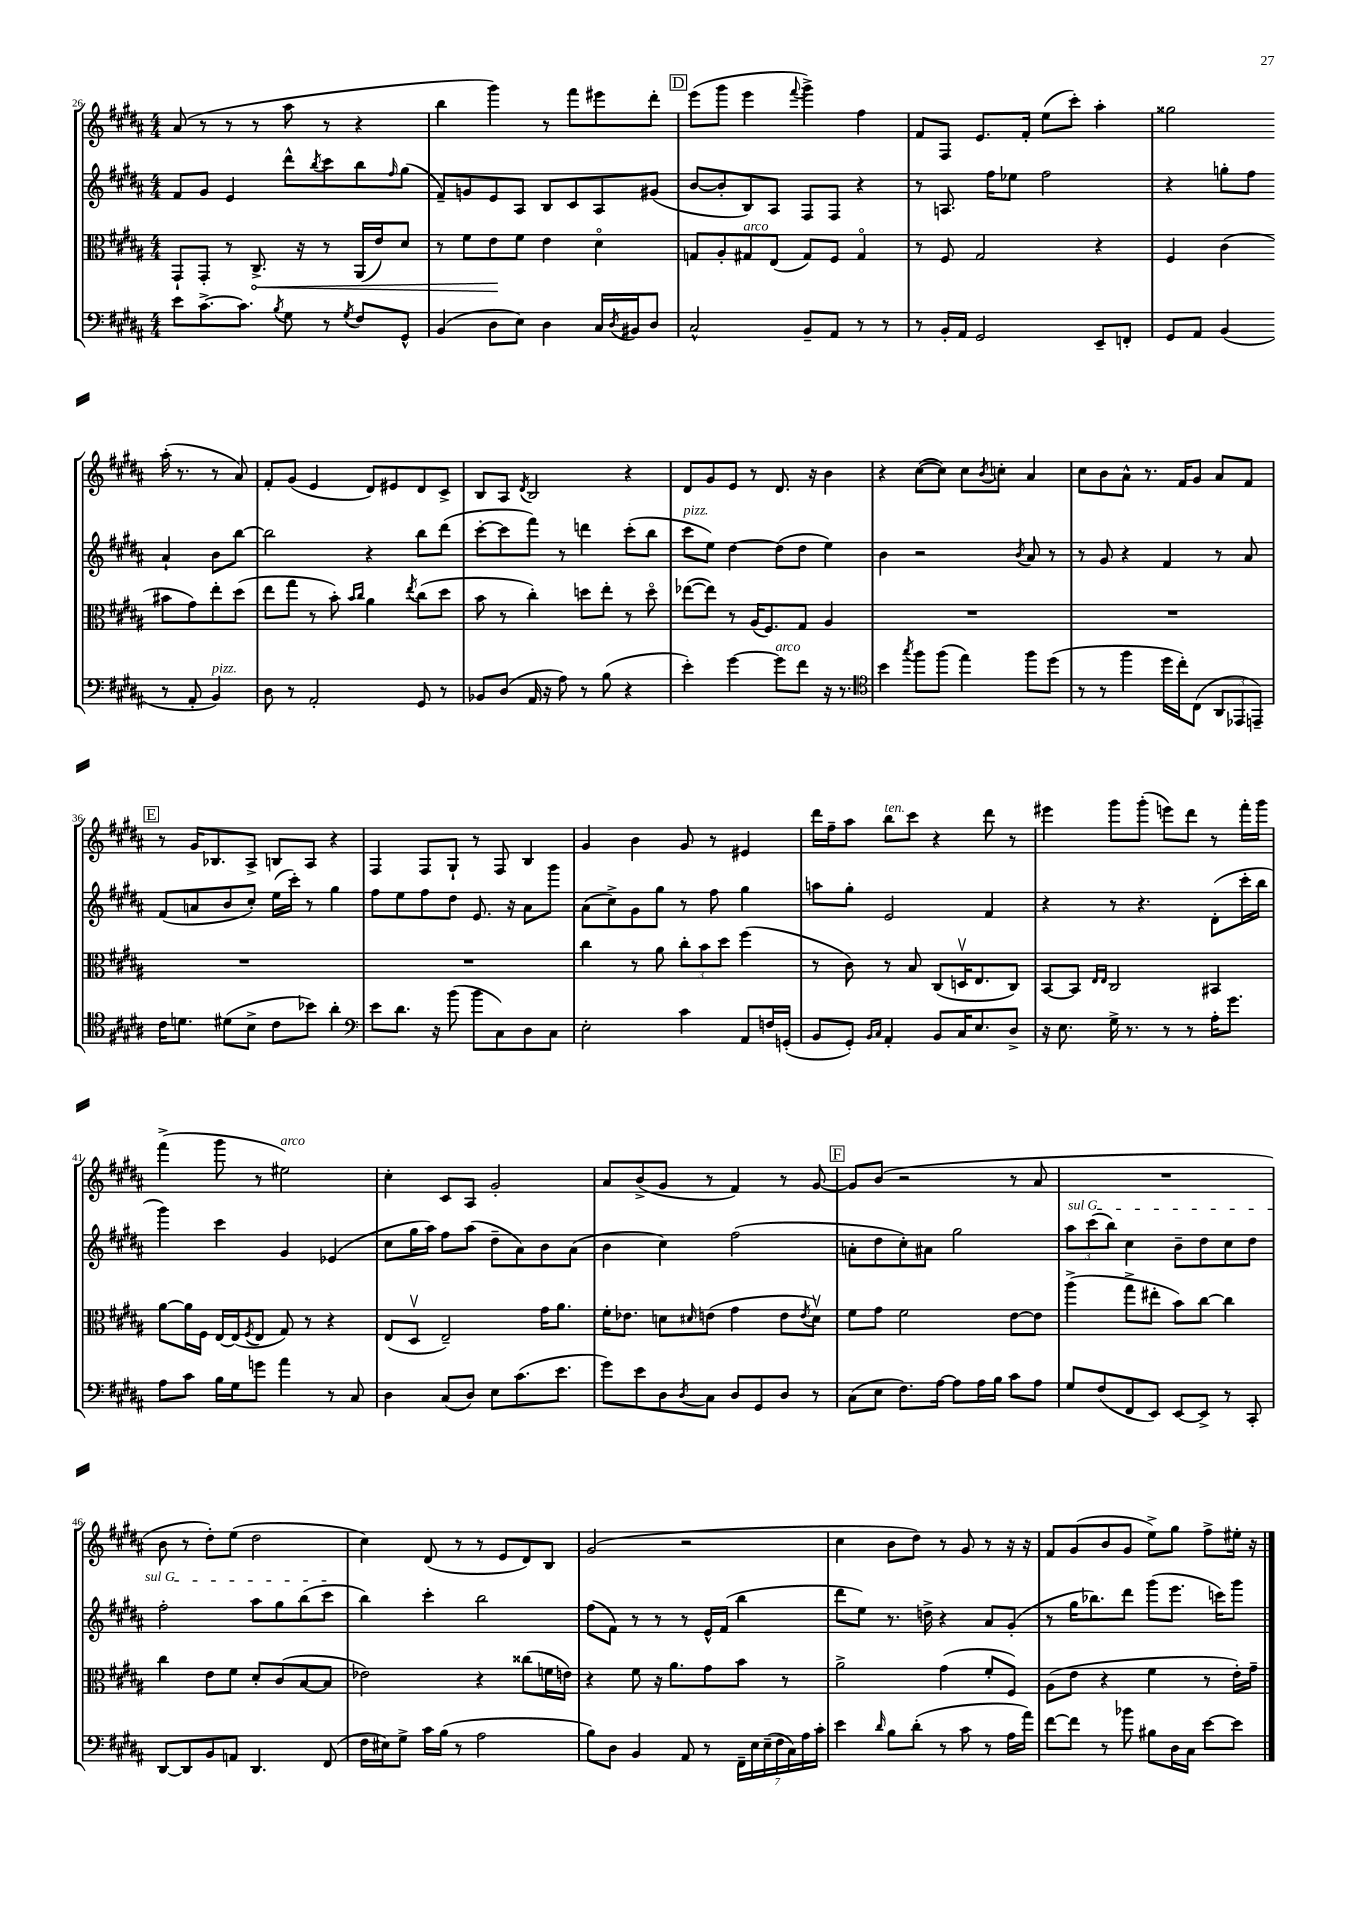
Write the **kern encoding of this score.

**kern	**kern	**kern	**kern
*staff4	*staff3	*staff2	*staff1
*clefF4	*clefC3	*clefG2	*clefG2
*k[f#c#g#d#a#]	*k[f#c#g#d#a#]	*k[f#c#g#d#a#]	*k[f#c#g#d#a#]
*M4/4	*M4/4	*M4/4	*M4/4
8e	8GG#`	8f#	(8a#
[8.c#^	8GG#'	8g#	8r
.	8r	4e	8r
8.c#]	.	.	.
.	8.C#^	.	8r
8qB	.	.	.
8G#	.	8ddd#^^	8aa#
.	16r	.	.
.	.	8qbb	.
8r	8r	8ccc#	8r
8qG#	.	.	.
8F#	(16AA#	8bb	4r
.	16e)	.	.
.	.	16qqff#	.
8GG#^^	8d#	(8gg#	.
=	=	=	=
(4BB	8r	8f#~)	4bb
.	8f#	8g	.
8D#	8e	8e	4ggg#)
8E)	8f#	8A#	.
4D#	4e	8B	8r
.	.	8c#	8fff#
16C#	4d#o	8A#	8eee#
8qD#	.	.	.
16BB#	.	.	.
8D#	.	(8g#	8ddd#'
=	=	=	=
2C#^^	8G	[8b	(8eee
.	8A#'	8b']	8ggg#
.	8G#	8B)	4eee
.	(8E	8A#	.
.	.	.	8qqfff#
8BB~	8G#)	8F#	4ggg#^)
8AA#	8F#	8F#	.
8r	4G#o	4r	4ff#
8r	.	.	.
=	=	=	=
8r	8r	8r	8f#
16BB'	8F#	8.A	8F#
16AA#	.	.	.
2GG#	2G#	.	8.e
.	.	16ff#	.
.	.	8ee-	.
.	.	.	16f#'
.	.	2ff#	(8ee
.	.	.	8ccc#')
8EE~	4r	.	4aa#'
8FF'	.	.	.
=	=	=	=
8GG#	4F#	4r	2gg##
8AA#	.	.	.
(4BB	(4c#	8gg'	.
.	.	8ff#	.
8r	8b#	4a#`	(16aa#'
.	.	.	8.r
8AA#'	8g#)	.	.
4BB)	8ee'	8b	8r
.	(8dd#	[8bb	8a#)
=	=	=	=
8D#	8ee	2bb]	8f#'
8r	8gg#	.	(8g#
2AA#'	8r	.	4e
.	8b')	.	.
.	16qqb	.	.
.	16qqcc#	.	.
.	4a#	4r	8d#)
.	.	.	8e#
.	8qee	.	.
8GG#	(8cc#	8bb	8d#
8r	8dd#	(8ddd#	8c#^
=	=	=	=
8BB-	8b	[8ccc#'	8B
(8D#	8r	8ccc#]	8A#
.	.	.	8qd#
16AA#	4cc#')	8fff#)	2B
16r	.	.	.
8A#)	.	8r	.
8r	8dd	4ddd	.
(8B	8ee'	.	.
4r	8r	(8ccc#'	4r
.	8ddo	8bb	.
=	=	=	=
4e')	([8ee-	8ccc#	8d#
.	8ee-])	8ee)	8g#
[4g#	8r	[4dd#	8e
.	(16A#	.	8r
.	8.F#)	.	.
8g#]	.	(8dd#]	8.d#
8f#	8G#	8dd#	.
.	.	.	16r
16r	4A#	4ee)	4b
8.r	.	.	.
=	=	=	=
*clefC4	*	*	*
4b	1r	4b	4r
8qgg#	.	.	.
8ff#	.	2r	([8cc#
(8ff#	.	.	8cc#])
4ee)	.	.	8cc#
.	.	.	8qb
.	.	.	8cc'
.	.	8qb	.
8ff#	.	8a#	4a#
(8dd#	.	8r	.
=	=	=	=
8r	1r	8r	8cc#
8r	.	8g#	8b
4ff#	.	4r	8a#^^
.	.	.	8.r
16dd#	.	4f#	.
16cc#')	.	.	16f#
(8C#	.	.	8g#
12AA#	.	8r	8a#
12EE-	.	.	.
.	.	8a#	8f#
12EE~)	.	.	.
=	=	=	=
16c#	1r	(8f#	8r
8.d	.	.	.
.	.	8a	16g#
.	.	.	8.B-
(8d#	.	8b	.
8B^	.	8cc#')	8A#^
8c#	.	(16ee	8B
.	.	16ccc#')	.
8b-)	.	8r	8A#
4a#'	.	4gg#	4r
=	=	=	=
*clefF4	*	*	*
8e	1r	8ff#	4F#
8.d#	.	8ee	.
.	.	8ff#	8F#
16r	.	.	.
(8b	.	8dd#	8G#`
8b	.	8.e	8r
8C#)	.	.	8F#
.	.	16r	.
8D#	.	8a#	4B
8C#	.	8ggg#	.
=	=	=	=
2E'	4cc#	(8a#	4g#
.	.	8cc#^)	.
.	8r	8g#	4b
.	8a#	8gg#	.
4c#	12cc#'	8r	8g#
.	12b	.	.
.	.	8ff#	8r
.	12dd#	.	.
8AA#	(4ff#	4gg#	4e#
16F	.	.	.
(16GG'	.	.	.
=	=	=	=
8BB	8r	8aa	16ddd#
.	.	.	16ff#~
8GG#')	8c#)	8gg#'	8aa#
16qqBB	.	.	.
16qqC#	.	.	.
4AA#'	8r	2e	8bb
.	8B	.	8ccc#
8BB	(8C#	.	4r
16C#	16Dv	.	.
8.E	8.E	.	.
.	.	4f#	8ddd#
8D#^	8C#)	.	8r
=	=	=	=
16r	[8BB	4r	4eee#
8.E	.	.	.
.	8BB]	.	.
.	16qqE	.	.
.	16qqE	.	.
16G#^	2C#	8r	8ggg#
8.r	.	.	.
.	.	4.r	(8ggg#'
8r	.	.	8eee)
8r	.	.	8ddd#
16A#'	4BB#	(8d#'	8r
8.g#	.	.	.
.	.	16ccc#'	16fff#'
.	.	16bb	16ggg#
=	=	=	=
8A#	[8a#	4ggg#)	(4fff#^
8c#	16a#]	.	.
.	16F#	.	.
16B	[16E	4ccc#	8ggg#
16G#	(16E]	.	.
.	8qF#	.	.
8g	8E	.	8r
4a#	8G#)	4g#	2ee#)
.	8r	.	.
8r	4r	(4e-	.
8C#	.	.	.
=	=	=	=
4D#	(8E	8cc#	4cc#'
.	8D#v	16gg#	.
.	.	16aa#)	.
(8C#	2E~)	8ff#	8c#
8D#)	.	(8aa#	8A#
8E	.	8dd#~	2g#'
(8.c#	.	8a#)	.
.	16g#	8b	.
8.e	8.a#	.	.
.	.	(8a#	.
=	=	=	=
8g#)	16f#'	4b	8a#
.	8.e-	.	.
8e	.	.	(8b^
8D#	8d	4cc#)	8g#
8qD#	16qqd#	.	.
8C#	(8e	.	8r
8D#	4g#	(2ff#	4f#)
8GG#	.	.	.
8D#	8e	.	8r
.	8qe	.	.
8r	8d#v)	.	[8g#
=	=	=	=
(8C#	8f#	8a'	8g#]
8E	8g#	8dd#	(8b
8.F#)	2f#	8cc#')	2r
.	.	8a#	.
[16A#	.	.	.
8A#]	.	2gg#	.
16A#	.	.	.
16B	.	.	.
8c#	[8e	.	8r
8A#	8e]	.	8a#
=	=	=	=
8G#	(4aa#^	12aa#	1r
.	.	(12ccc#	.
(8F#	.	.	.
.	.	12bb)	.
8FF#	8gg#^	4cc#	.
8EE)	8ee#'	.	.
[8EE	8b)	8b~	.
8EE^]	[8cc#	8dd#	.
8r	4cc#]	8cc#	.
8CC#'	.	8dd#	.
=	=	=	=
[8DD#	4cc#	2ff#'	8b
8DD#]	.	.	8r
8BB	8e	.	8dd#')
8AA	8f#	.	(8ee
4.DD#	8d#'	8aa#	2dd#
.	(8c#	8gg#	.
.	[8B	(8bb	.
(8FF#	8B]	8ccc#	.
=	=	=	=
16F#	2e-)	4bb)	4cc#)
16E#)	.	.	.
8G#^	.	.	.
16c#	.	4ccc#'	(8d#
(16B	.	.	.
8r	.	.	8r
2A#	4r	2bb	8r
.	.	.	8e
.	(8cc##	.	8d#)
.	16f	.	8B
.	16e)	.	.
=	=	=	=
8B)	4r	(8ff#	(2g#
8D#	.	8f#)	.
4BB	8f#	8r	.
.	16r	8r	.
.	8.a#	.	.
8AA#	.	8r	2r
8r	8g#	16e^^	.
.	.	(16f#	.
28FF#~	8b	4bb	.
28E	.	.	.
(28E~	.	.	.
28F#	.	.	.
.	8r	.	.
28C#)	.	.	.
28A#	.	.	.
28c#'	.	.	.
=	=	=	=
4e	2a#^	8ddd#	4cc#
.	.	8ee)	.
16qqd#	.	.	.
8B	.	8.r	8b
(8d#'	.	.	8dd#)
.	.	16dd^	.
8r	(4g#	4r	8r
8c#	.	.	8g#
8r	8f#'	8a#	8r
16A#	8F#)	(8g#'	16r
16a#)	.	.	16r
=	=	=	=
[8f#	(8A#	8r	8f#
8f#]	8e	16gg#	(8g#
.	.	8.bb-)	.
8r	4r	.	8b
8b-	.	8ddd#	8g#
8B#	4f#	(8ggg#	8ee^)
16D#	.	8.eee	8gg#
16C#	.	.	.
[8e	8r	.	8ff#^
.	.	16ccc)	.
8e]	16e')	8ggg#	16ee#'
.	16g#~	.	16r
==	==	==	==
*-	*-	*-	*-
